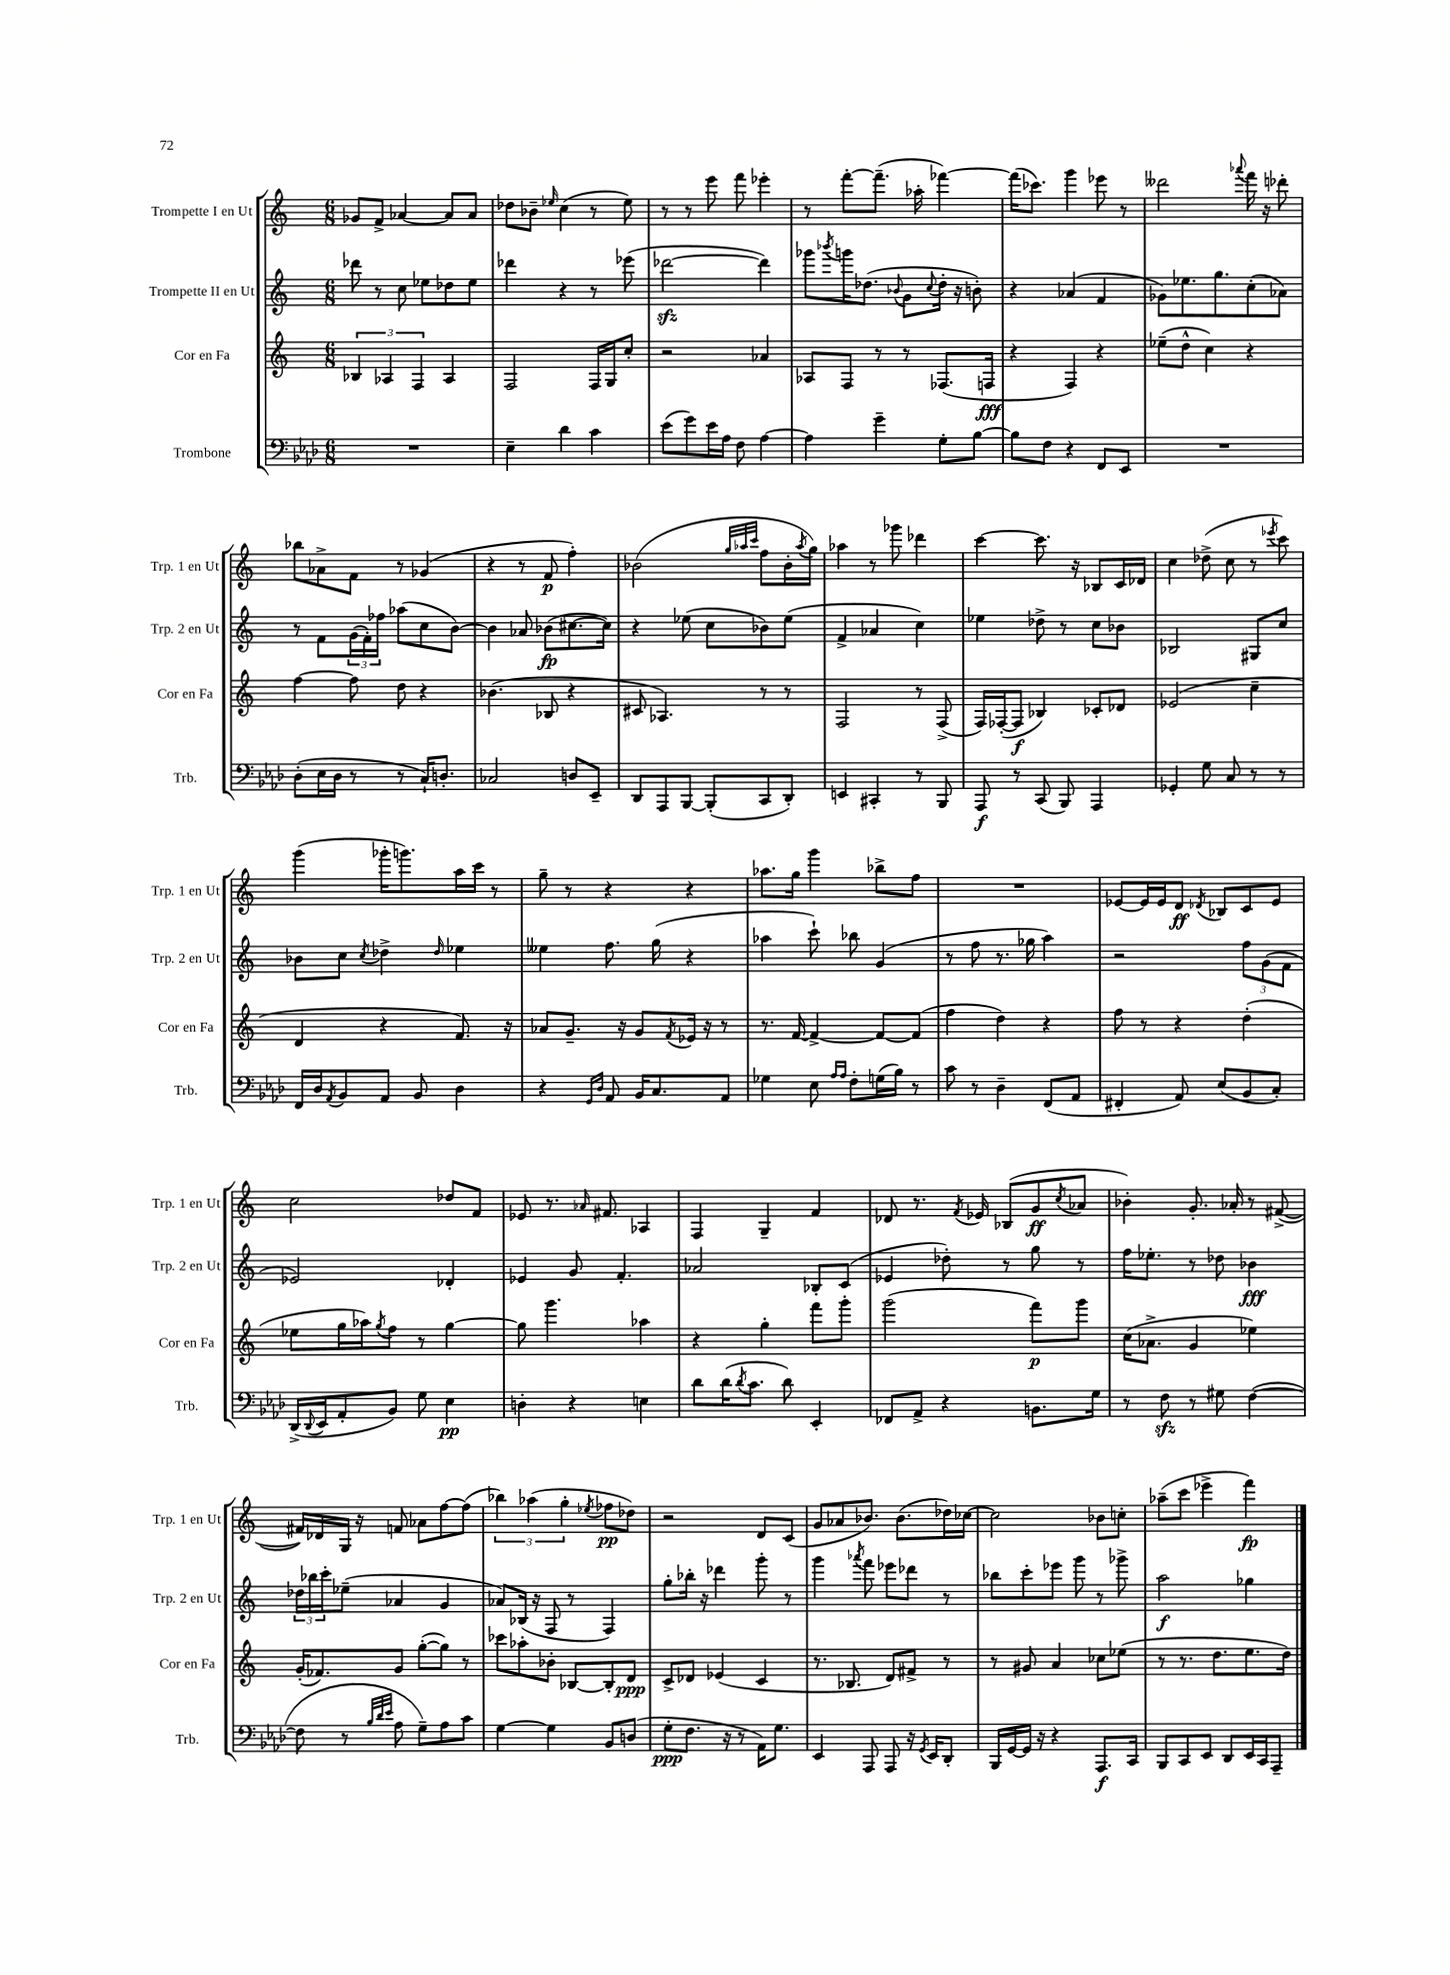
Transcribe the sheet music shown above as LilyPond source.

<<
\new StaffGroup <<
\new Staff = "s0" \with { instrumentName = "Trompette I en Ut" shortInstrumentName = "Trp. 1 en Ut" } {
    \clef treble \key c \major \numericTimeSignature \time 6/8
    ges'8 f'8-> aes'4~ aes'8 aes'8 |
    des''8 bes'8-- \grace { ees''16 } c''4( r8 ees''8) |
    r8 r8 e'''8 f'''8 ees'''4-. |
    r8 f'''8~-. f'''8.--( aes''16-. fes'''4~) |
    fes'''16( ces'''8.) g'''4 ees'''8 r8 |
    deses'''2 \appoggiatura { aes'''8 } f'''16 r16 des'''8-. |
    bes''8 aes'8-> f'8 r8 ges'4( |
    r4 r8 f'8\p f''4-.) |
    bes'2( \grace { g''32 aes''32 c'''32 } f''8 bes'16-. \acciaccatura { aes''8 } g''16) |
    aes''4 r8 ges'''8 des'''4 |
    c'''4~ c'''8. r16 bes8 c'16 des'16 |
    c''4 des''8->( c''8 r8 \acciaccatura { ees'''8 } c'''8) |
    g'''4( ges'''16-. g'''8.) a''16 c'''16 r8 |
    g''8-- r8 r4 r4 |
    aes''8. g''16 g'''4 bes''8-> f''8 |
    R2. |
    ees'8~ ees'16 ees'16 d'8\ff \acciaccatura { des'8 } bes8 c'8 ees'8 |
    c''2 des''8 f'8 |
    ees'8 r8. \grace { aes'16 } fis'8. aes4 |
    f4 g4-- f'4 |
    des'8 r8. \acciaccatura { f'8 } ees'16 bes8( g'8\ff \acciaccatura { c''8 } aes'8 |
    bes'4-.) g'8.-. aes'16-. r8 fis'8~->( |
    fis'16) des'16 g16 r16 f'8 aes'8 f''8~ f''8( |
    \tuplet 3/2 { bes''4) aes''4( g''4-. } \acciaccatura { ees''8 } fes''8\pp des''8) |
    r2 d'8 c'8( |
    g'8 aes'8 bes'8.) bes'8.( des''16) ces''16~ |
    ces''2 bes'8 c''8-. |
    aes''8--( c'''8 ees'''4-> f'''4\fp) \bar "|." |
}
\new Staff = "s1" \with { instrumentName = "Trompette II en Ut" shortInstrumentName = "Trp. 2 en Ut" } {
    \clef treble \key c \major \numericTimeSignature \time 6/8
    des'''8 r8 c''8 ees''8 des''8 ees''8 |
    des'''4 r4 r8 ees'''8( |
    des'''2~\sfz des'''4) |
    ges'''8 \acciaccatura { bes'''8 } g'''16 des''8.( \appoggiatura { bes'8 } g'8 \appoggiatura { c''8 } des''16-. r16 b'8-.) |
    r4 aes'4( f'4 |
    ges'8) ees''8. g''8. c''8-.( aes'8) |
    r8 f'8 \tuplet 3/2 { g'16( f'16-.) fes''16 } aes''8( c''8 b'8~) |
    b'4 aes'8 bes'8\fp( cis''8.~ cis''16) |
    r4 ees''8( c''8 bes'8) ees''8( |
    f'4-> aes'4 c''4) |
    ees''4 des''8-> r8 c''8 bes'8 |
    bes2 gis8 c''8 |
    bes'8 c''8 \acciaccatura { c''8 } des''4-> \grace { des''16 } ees''4 |
    eeses''4 f''8. g''16( r4 |
    aes''4 c'''8-!) bes''8 g'4( |
    r8 f''8 r8. ges''16 a''4) |
    r2 \tuplet 3/2 { f''8 g'8( f'8 } |
    ees'2) des'4-. |
    ees'4 g'8 f'4.-. |
    aes'2 bes8-. c'8( |
    ees'4 des''8-.) r8 g''8 r8 |
    f''16 ees''8.-. r8 des''8 bes'4\fff |
    \tuplet 3/2 { des''16 bes''16 c'''16-. } ees''8--( aes'4 g'4 |
    aes'8) bes16( r16 f8 r8 f4) |
    g''8-. bes''16-. r16 des'''4 g'''8-. r8 |
    g'''4 \acciaccatura { aes'''8 } f'''8 ees'''8 des'''8 r8 |
    bes''8 c'''8-. ees'''8 g'''8 r8 ges'''8-> |
    a''2\f ges''4 \bar "|." |
}
\new Staff = "s2" \with { instrumentName = "Cor en Fa" shortInstrumentName = "Cor en Fa" } {
    \clef treble \key c \major \numericTimeSignature \time 6/8
    \tuplet 3/2 { bes4 aes4 f4 } aes4 |
    f2 f16 g16 c''8-. |
    r2 aes'4 |
    aes8 f8 r8 r8 fes8.( f16\fff |
    r4 f4) r4 |
    ees''8--( d''8-^ c''4) r4 |
    f''4~ f''8 d''8 r4 |
    bes'4.( bes8 r4 |
    cis'8 aes4.) r8 r8 |
    f2 r8 f8->( |
    f16) fes16~-.( fes8\f bes4) ces'8-. des'8 |
    ees'2( c''4-- |
    d'4 r4 f'8.) r16 |
    aes'8 g'8.-- r16 g'8 \acciaccatura { f'8 } ees'16 r16 r8 |
    r8. f'16~ f'4~-> f'8~ f'8( |
    f''4 d''4) r4 |
    f''8 r8 r4 d''4-.( |
    ees''8 g''16 aes''16) \acciaccatura { g''8 } f''8 r8 g''4~ |
    g''8 g'''4. aes''4 |
    r4 g''4-. f'''8 g'''8-. |
    g'''2( f'''8\p) g'''8 |
    c''16( aes'8.-> g'4 ees''4) |
    g'16-.( fes'8.) g'8 g''8~-.( g''8) r8 |
    ces'''8 aes''8-. bes'8-. bes8~ bes8-. d'8\ppp |
    c'8-> des'8 ees'4( c'4 |
    r8. bes8. d'8) fis'8-> r8 |
    r8 gis'8 a'4 ces''8 ees''8( |
    r8 r8. d''8. e''8. d''16) \bar "|." |
}
\new Staff = "s3" \with { instrumentName = "Trombone" shortInstrumentName = "Trb." } {
    \clef bass \key aes \major \numericTimeSignature \time 6/8
    R2. |
    ees4-- des'4 c'4 |
    ees'8( g'8) ees'16 aes16 f8 aes4~ |
    aes4 g'4-- g8-. bes8~ |
    bes8 f8 r4 f,8 ees,8 |
    R2. |
    des8-.( ees16 des16 r8 r8 c16-!) d8.-. |
    ces2 d8 ees,8-- |
    des,8 aes,,8 bes,,8~ bes,,8-.( c,8 des,8-.) |
    e,4 cis,4-. r8 bes,,8 |
    aes,,8\f r8 c,8( bes,,8) aes,,4 |
    ges,4-. g8 c8 r8 r8 |
    f,16 des16 \acciaccatura { aes,8 } bes,8 aes,8 bes,8 des4 |
    r4 \grace { g,16 des16 } aes,8 bes,16 c8. aes,8 |
    ges4 ees8 \grace { aes16 aes16 } f8-. g16( bes16) r8 |
    c'8 r8 des4-- f,8( aes,8 |
    fis,4-. aes,8) ees8( bes,8 c8-.) |
    des,16->( \appoggiatura { des,8 } ees,16 aes,8-. bes,8) g8 ees4\pp |
    d4-. r4 e4 |
    des'8 des'16( \acciaccatura { des'8 } c'8. des'8) ees,4-. |
    fes,8 aes,8-> r4 b,8. g16 |
    r8 f8\sfz r8 gis8 f4~( |
    f8 r8 \grace { bes32 des'32 ees'32 } aes8 g8--) aes8 c'8 |
    g4~ g4 bes,8 d8( |
    g8-.\ppp f8. r16 r8 aes,16) g8. |
    ees,4 aes,,8 aes,,8 r16 \acciaccatura { g,8 } ees,16 des,8-. |
    bes,,16 g,16~ g,16 r16 r4 aes,,8.\f c,16 |
    bes,,8 c,8 ees,8 des,8 ees,16 c,16 aes,,8-- \bar "|." |
}
>>
>>
\layout { \context { \Score \remove "Bar_number_engraver" } }
